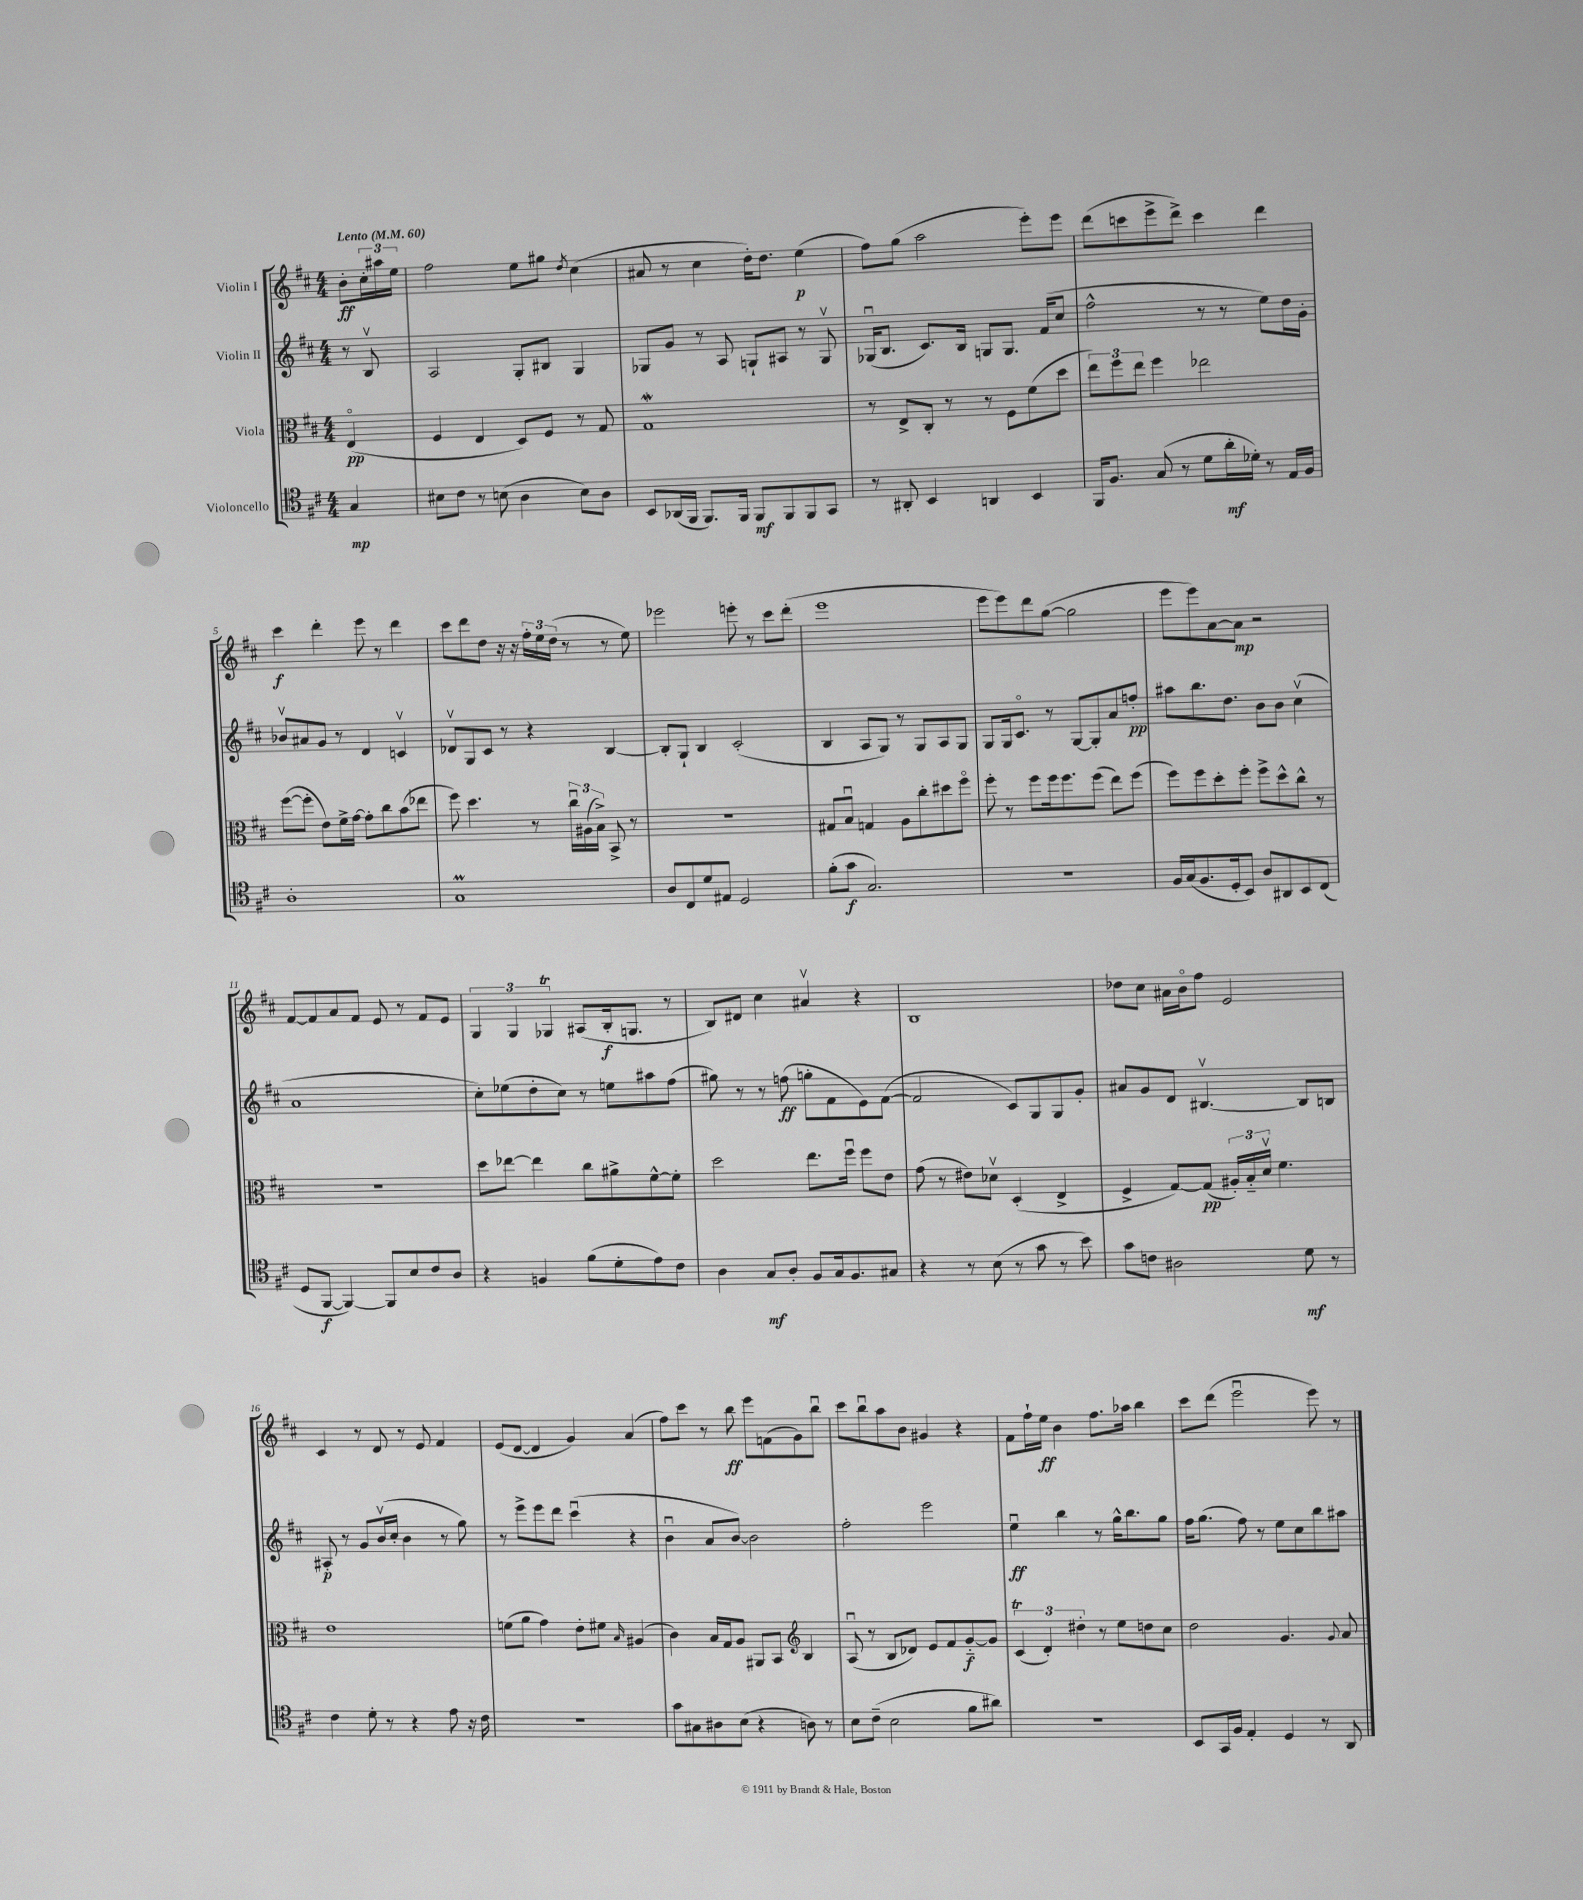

**kern	**kern	**kern	**kern
*staff4	*staff3	*staff2	*staff1
*clefC4	*clefC3	*clefG2	*clefG2
*k[f#c#]	*k[f#c#]	*k[f#c#]	*k[f#c#]
*M4/4	*M4/4	*M4/4	*M4/4
*MM60	*MM60	*MM60	*MM60
4G/	(4Eo/	8r	8b'\L
.	.	8Bv/	24cc#'\L
.	.	.	24aa#\
.	.	.	24ee\JJ
=	=	=	=
8B#\L	4F#/	2A/	2ff#\
8c#\J	.	.	.
8r	4E/	.	.
(8B\	.	.	.
4A\	8D/L)	8G'/L	8ee\L
.	8F#/J	8B#/J	8gg#\J
.	.	.	8qdd/
8B\L)	8r	4G/	(4cc#\
8A\J	8G/	.	.
=	=	=	=
8BB/L	1G	8G-/L	8a#/
(16AA-/L	.	8g/J	8r
16FF#/JJ	.	.	.
8.FF#/L)	.	8r	4cc#\
.	.	8A/	.
16FF#/Jk	.	.	.
8FF#/L	.	8G`/L	16dd'\LK)
.	.	.	8.dd\J
8FF#/	.	8A#/J	.
8FF#/	.	8r	(4ee\
8GG/J	.	8Gv/	.
=	=	=	=
8r	8r	(16G-u/LK	8ff#\L)
.	.	8.B/J	.
8AA#'/	8E^/L	.	(8gg\J
4BB/	8C#'/J	8.c#/L)	2aa\
.	8r	.	.
.	.	16B/Jk	.
4AA/	8r	8G/L	.
.	8F#\L	8.G/J	.
4BB/	(8f#\	.	8eee'\L)
.	.	(16f#/LK	.
.	8dd\J	8cc#/J	8eee\J
=	=	=	=
16FF#/LK	12ee\L)	2ff#^^\	(8ddd\L
8.F#/J	.	.	.
.	12ff#\	.	.
.	.	.	8ccc\
.	12ee\J	.	.
(8G/	4ff#\	.	8eee^\
8r	.	.	8ddd^\J)
8d\L	2ee-\	8r	4ccc\
16a'\L	.	8r	.
16d-'\JJ)	.	.	.
8r	.	8ee\L)	4ddd\
16E/LL	.	16dd\L	.
16F#/JJ	.	16g'\JJ	.
=	=	=	=
1A'	([8ff#\L	8b-v/L	4ccc#\
.	8ff#'\]J	8a#/	.
.	8e\L)	8g/J	4ddd'\
.	16f#^\L	8r	.
.	[16g\JJ	.	.
.	8g'\]L	4d/	8eee\
.	8cc#\	.	8r
.	(8b\	4cv/	4ddd\
.	8ee-\J	.	.
=	=	=	=
1G	8ff#\)	8d-v/L	8ccc#\L
.	4.dd\	8G/	8ddd\
.	.	8c#/J	8dd\J
.	.	8r	16r
.	.	.	16r
.	8r	4r	24ff#'\LL
.	.	.	24ee\
.	.	.	(24dd\JJ
.	24cc#u\LL	.	8r
.	(24A#\	.	.
.	24B^\JJ)	.	.
.	8BB^/	[4B/	8r
.	8r	.	8ee\)
=	=	=	=
8A/L	1r	8B'/]L	2eee-\
8C#/	.	8G`/J	.
8d/	.	4B/	.
8E#/J	.	.	.
2D/	.	(2c#'/	8eee'\
.	.	.	8r
.	.	.	8ccc#\L
.	.	.	(8ddd'\J
=	=	=	=
(8f#'\L	8G#/L	4B/	1eee
8g\J	8Bu/J	.	.
2.G/)	4G/	8A/L	.
.	.	8G/J)	.
.	8A\L	8r	.
.	8cc#'\	8G/L	.
.	8dd#\	8A/	.
.	8ff#o\J	8G/J	.
=	=	=	=
1r	8ff#'\	8G/L	8eee\L
.	8r	16G/k	8eee\)
.	.	8.c#o/J	.
.	8ff#\L	.	8ddd\
.	16ff#\k	8r	([8gg\J
.	8.ff#\	.	.
.	.	[8G/L	2gg\]
.	(8ff#\J	8G'/]	.
.	8ee\L)	8a/	.
.	(8ff#\J	8ff'/J	.
=	=	=	=
16F#/LL	8ff#\L)	8aa#\L	8eee\L
(16G/J	.	.	.
8.F#/	8ff#\	8.bb\	8eee\)
.	8dd'\	.	[8a\
16D'/k	.	8.dd\J	.
8BB/J)	8ff#'\J	.	8a\]J
8A/L	8ff#^\L	8b\L	2r
8AA#/	8dd^^\	8b\J	.
8BB/	8cc#^^\J	(4cc#v\	.
(8C#/J	8r	.	.
=	=	=	=
8D/L	1r	1a	[8f#/L
[8FF#/J	.	.	8f#/]
4FF#/_)	.	.	8a/
.	.	.	8f#/J
8FF#/]L	.	.	8e/
8B/	.	.	8r
8c#/	.	.	8f#/L
8A/J	.	.	8e/J
=	=	=	=
4r	8dd\L	8cc#'\L)	6G/
.	[8ee-\J	(8ee-\	.
.	.	.	6G/
4F/	4ee-\]	8dd'\	.
.	.	.	6G-/
.	.	8cc#\J)	.
(8f#\L	8cc#\L	8r	(8A#/L
8d'\	8a#^\	8ee\L	16B'/k
.	.	.	8.G/J
8e\)	[8f#^^\	8aa#\	.
8c#\J	8f#'\]J	(8ff#\J	8r
=	=	=	=
4A\	2dd\	8gg#\)	8B/L)
.	.	8r	8d#/J
8G/L	.	8r	4cc#\
8A'/J	.	(8ff\	.
8F#/L	8.ee\L	8gg'\L	4a#v/
16G/k	.	8f#\	.
8.F#/	16ff#u\Jk	.	.
.	8ff#\L	8e\)	4r
8G#/J	8e\J	([8f#\J	.
=	=	=	=
4r	(8g\	2f#/]	1B
.	8r	.	.
8r	8e#\L)	.	.
(8B\	8d-v\J	.	.
8r	(4D'/	8c#/L)	.
8g\	.	8G/	.
8r	4E^/	8G/	.
8b\)	.	8g'/J	.
=	=	=	=
8g\L	4F#^/	8a#/L	8dd-\L
8c\J	.	8g/	8cc#\J
2A#\	[8G/L)	8d/J	16a#\LL
.	.	.	16bo\J
.	(8G/]J	[4.B#v/	8ff#\J
.	24A#'/LL)	.	2e/
.	24B'~/	.	.
.	24dv/JJ	.	.
.	4.f#\	.	.
8d\	.	8B#/]L	.
8r	.	8B/J	.
=	=	=	=
4c#\	1e	8A#'/	4c#/
.	.	8r	.
8d'\	.	8g/L	8r
8r	.	(16bv/L	8d/
.	.	16cc#'/JJ	.
4r	.	4b\	8r
.	.	.	8e/
8e\	.	8r	4f#/
16r	.	8gg\)	.
16c#\	.	.	.
=	=	=	=
1r	(8f\L	8r	(8e/L
.	8a\J	8eee^\L	[8d/J
.	4g\)	8eee\	4d/]
.	.	8ddd\J	.
.	8e'\L	(4ccc#u\	4g/)
.	8f#\J	.	.
.	16qqB/	.	.
.	(4A#/	4r	(4a/
=	=	=	=
8g\L	4c#\)	4bu\	8ff#\L)
8G#\	.	.	8ccc#\J
8A#\	16B/LL	8a/L	8r
.	16G/J	.	.
(8B\J	8A/J	[8b/J)	8bb\
4r	8AA#/L	2b\]	8eee\L
.	8BB/J	.	(8f\
*	*clefG2	*	*
8A\)	4B/	.	8g\)
8r	.	.	8bbu\J
=	=	=	=
8B\L	(8Au/	2ff#'\	8ccc#\L
(8c#~\J	8r	.	8bbu\
2B\	8B/L	.	8aa\
.	8d-/J)	.	8b\J
.	8e/L	2eee\	4g#/
.	8f#/	.	.
8f#\L	[8g'~/	.	4r
8a#\J)	8g/]J	.	.
=	=	=	=
1r	(6c#/	4eeu\	8f#\L
.	.	.	16ff#`\L
.	6d'/)	.	.
.	.	.	16ee\JJ
.	.	4bb\	4b\
.	6dd#'\	.	.
.	8r	8r	8.ff#\L
.	8ee\L	16gg^^\LK	.
.	.	8.bb\	16aa-\Jk
.	8dd\	.	4bb\
.	8cc#\J	8gg\J	.
=	=	=	=
8BB/L	2dd\	16ff#\LK	8ccc#\L
.	.	(8.gg\J	.
16GG/L	.	.	(8ddd\J
16F#/JJ	.	.	.
4E'/	.	8ff#\)	2eeeu\
.	.	8r	.
4D/	4.g/	8ee\L	.
.	.	8cc#\	.
8r	.	8bb\	8eee\)
.	8qqg/	.	.
8AA/	8a/	8aa#\J	8r
==	==	==	==
*-	*-	*-	*-
